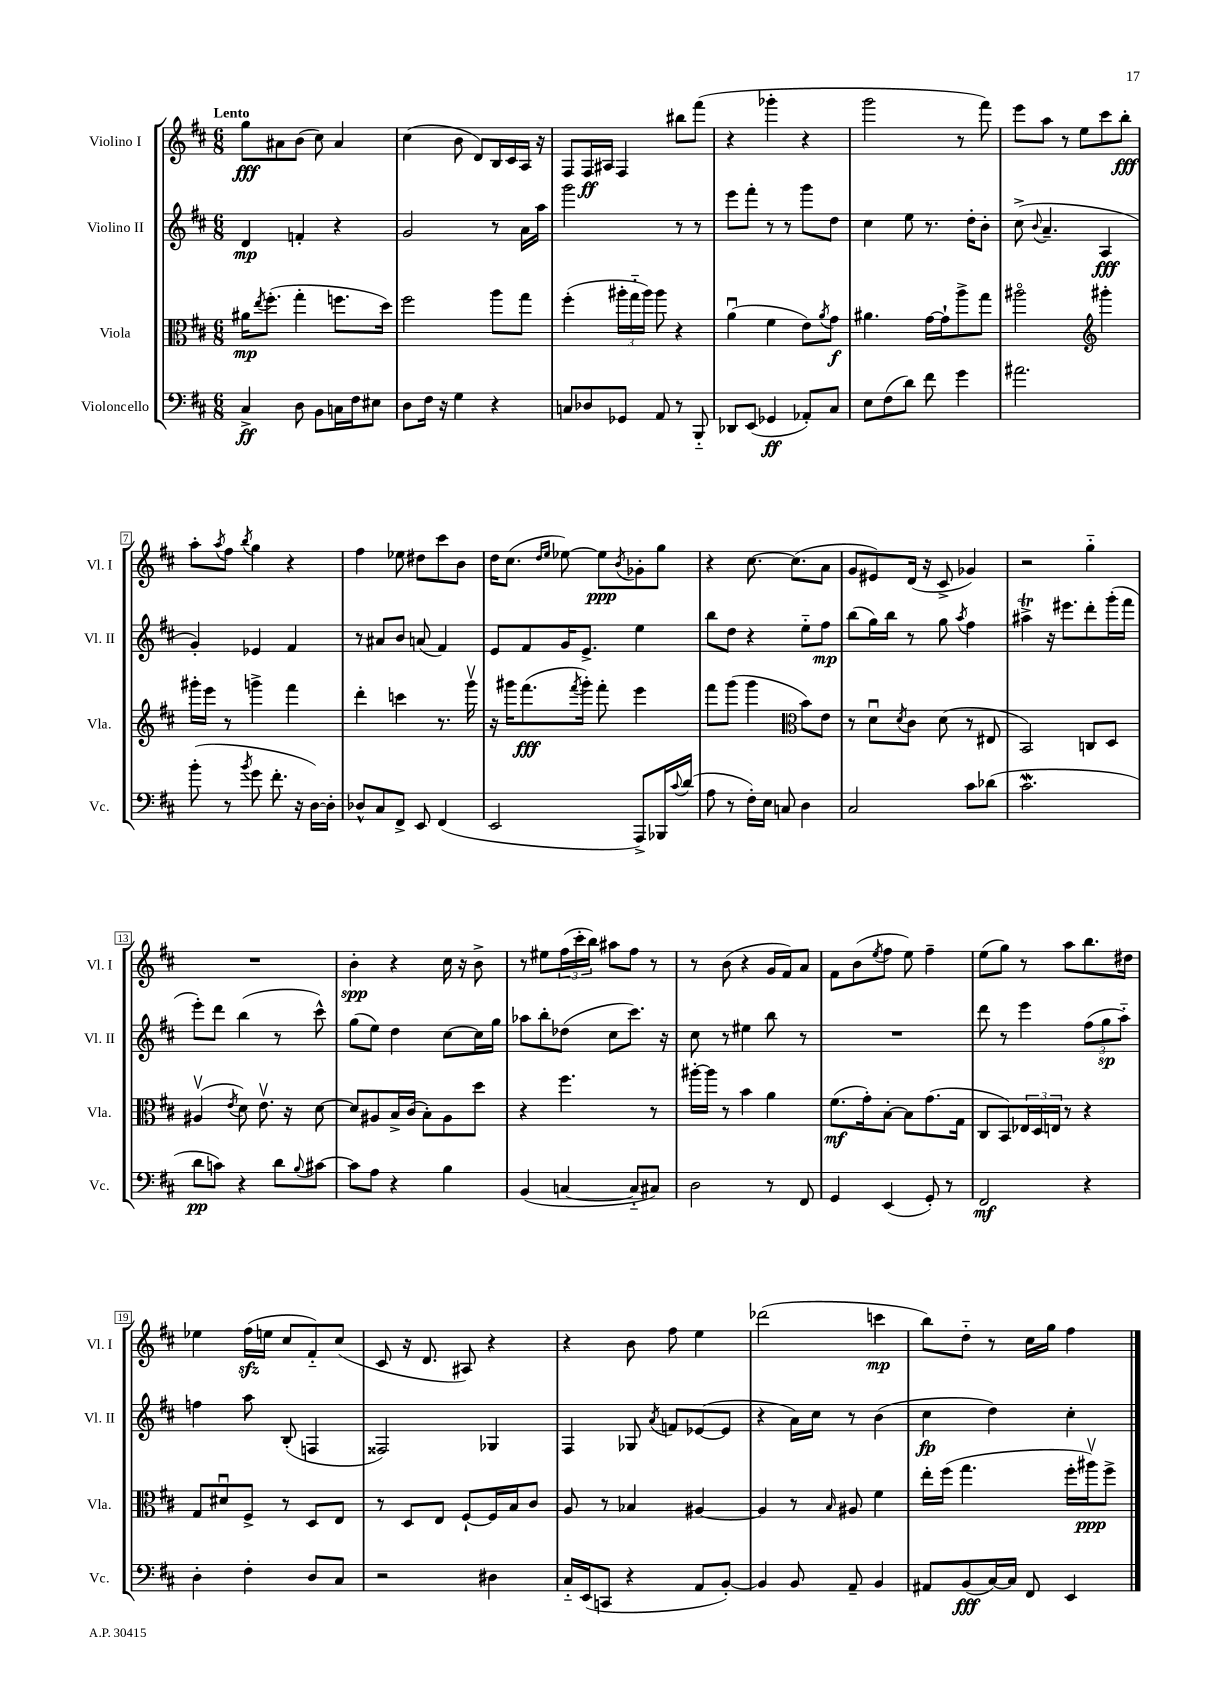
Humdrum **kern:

**kern	**kern	**kern	**kern
*staff4	*staff3	*staff2	*staff1
*clefF4	*clefC3	*clefG2	*clefG2
*k[f#c#]	*k[f#c#]	*k[f#c#]	*k[f#c#]
*M6/8	*M6/8	*M6/8	*M6/8
4C#^	16a#	4d	8gg
.	8qee	.	.
.	(8.ff#'	.	.
.	.	.	8a#
8D	4gg'	4f'	(8b
8BB	.	.	8cc#)
16C	8.ff	4r	4a#
16F#	.	.	.
8E#	.	.	.
.	16dd)	.	.
=	=	=	=
8D	2ff#	2g	(4cc#
16F#	.	.	.
16r	.	.	.
4G	.	.	8b
.	.	.	8d)
4r	8aa	8r	16B
.	.	.	16c#
.	8gg	16a	16A
.	.	16aa	16r
=	=	=	=
8C	(4ff#'	2ggg	8F#
8D-	.	.	16F#
.	.	.	16A#
8GG-	24aa#'	.	4F#
.	24gg'~	.	.
.	24aa#)	.	.
8AA	8aa#	.	.
8r	4r	8r	8bb#
8BBB'~	.	8r	(8fff#
=	=	=	=
8DD-	(4au	8eee	4r
(8EE	.	8fff#'	.
4GG-	4f#	8r	4ggg-'
.	.	8r	.
8AA-')	8e)	8ggg	4r
.	8qa	.	.
8C#	8g	8dd	.
=	=	=	=
8E	4.a#	4cc#	2ggg
(8F#	.	.	.
8d)	.	8ee	.
8f#	[16g	8.r	.
.	16g`]	.	.
4g	8aa^	.	8r
.	.	16dd'	.
.	8gg	8b'	8fff#)
=	=	=	=
2.a#	2aa#o	(8cc#^	8eee
.	.	8qqb	.
.	.	4.a~	8aa
.	.	.	8r
.	.	.	8ee
*	*clefG2	*	*
.	4ggg#'	4A	8ccc#
.	.	.	8bb'
=	=	=	=
(8b'	16ggg#'	4g')	8aa'
.	16eee	.	.
.	.	.	8qaa
8r	8r	.	8ff#
8qb	.	.	8qbb
8g	4ggg^	4e-	4gg
8.f#'	.	.	.
.	4fff#	4f#	4r
16r	.	.	.
[16D)	.	.	.
16D']	.	.	.
=	=	=	=
8D-^^	4ddd'	8r	4ff#
8C#	.	8a#	.
8FF#^	4ccc	8b	8ee-
8EE	.	(8a	8dd#
(4FF#	8.r	4f#)	8ccc#
.	.	.	8b
.	16gggv	.	.
=	=	=	=
2EE	16r	8e	16dd
.	16ggg#	.	(8.cc#
.	(8.fff#	8f#	.
.	.	.	16qqdd
.	.	.	16qqee
.	.	16g	[8ee-)
.	8qfff#	.	.
.	16ggg#')	8.e^	.
.	8fff#'	.	8ee-]
.	.	.	8qb
8AAA^)	4eee	4ee	8g-'
16BBB-	.	.	8gg
8qqc#	.	.	.
(16d	.	.	.
=	=	=	=
8A	8fff#	8bb	4r
8r	(8ggg	8dd	.
16F#')	4ggg	4r	[8.cc#
16E	.	.	.
8C	.	.	.
.	.	.	(8.cc#]
*	*clefC3	*	*
4D	8b)	8ee'~	.
.	8e	8ff#	8a
=	=	=	=
2C#	8r	(8bb	8g
.	8du	16gg)	8e#)
.	.	16bb	.
.	8qd	.	.
.	8c#	8r	(16d
.	.	.	16r
.	(8d	8gg	8c#^
.	.	8qaa	.
8c#	8r	4ff#	4g-)
(8d-	8E#	.	.
=	=	=	=
2.c#	2BB)	4aa#^	2r
.	.	16r	.
.	.	8.eee#	.
.	8C	8ddd'	4gg'~
.	8D	(16ggg'	.
.	.	16fff#	.
=	=	=	=
8d	(4A#v	8eee')	2.r
8c)	.	8ddd	.
.	8qe	.	.
4r	8d)	(4bb	.
.	8.ev	.	.
8d	.	8r	.
.	16r	.	.
8qqB	.	.	.
[8c#	[8d	8ccc#^^)	.
=	=	=	=
8c#]	8d]	(8gg	4b'
8A	8A#	8ee)	.
4r	16B^	4dd	4r
.	(16c#	.	.
.	8B')	.	.
4B	8A#	[8cc#	16cc#
.	.	.	16r
.	8dd	16cc#]	8b^
.	.	16gg	.
=	=	=	=
(4BB	4r	8aa-	8r
.	.	8bb'	8ee#
[4C	4.ff#	(8dd-	(24ff#
.	.	.	24ccc#'
.	.	.	24bb)
.	.	8cc#	8aa#
8C'~]	.	8.ccc#)	8ff#
8C#)	8r	.	8r
.	.	16r	.
=	=	=	=
2D	[16aa#'	8cc#	8r
.	16aa#]	.	.
.	8r	8r	(8b
.	4b	4ee#	4r
8r	4a	8bb	16g
.	.	.	16f#)
8FF#	.	8r	8a
=	=	=	=
4GG	(8.f#	2.r	8f#
.	.	.	(8b
.	16g')	.	.
.	.	.	8qee
(4EE	[8B'	.	8ff#
.	8B]	.	8ee)
8GG')	(8.g	.	4ff#~
8r	.	.	.
.	16G	.	.
=	=	=	=
2FF#	8C#	8ddd	(8ee
.	8BB)	8r	8gg)
.	24E-	4eee	8r
.	24D	.	.
.	24E	.	.
.	8r	.	8aa
4r	4r	(12ff#	8.bb
.	.	12gg	.
.	.	12aa'~)	.
.	.	.	16dd#
=	=	=	=
4D'	8G	4ff	4ee-
.	8d#u	.	.
4F#'	8F#^	8aa	(16ff#
.	.	.	16ee
.	8r	(8B'	8cc#
8D	8D	4F	8f#'~)
8C#	8E	.	(8cc#
=	=	=	=
2r	8r	2F##)	8c#
.	8D	.	16r
.	.	.	8.d
.	8E	.	.
.	[8F#`	.	8A#)
4D#	16F#]	4G-	4r
.	16B	.	.
.	8c#	.	.
=	=	=	=
16C#'~	8A	4F#	4r
(16EE	.	.	.
8CC	8r	.	.
4r	4B-	8G-	8b
.	.	8qa	.
.	.	8f	8ff#
8AA	[4A#	([8e-	4ee
[8BB')	.	8e-]	.
=	=	=	=
4BB]	4A#]	4r	(2ddd-
8BB	8r	16a)	.
.	.	16cc#	.
.	16qqB	.	.
8AA~	8A#	8r	.
4BB	4f#	(4b	4ccc
=	=	=	=
8AA#	16ee'	4cc#	8bb)
.	(16ff#	.	.
(8BB	4.gg	.	8dd'~
[16C#)	.	4dd)	8r
16C#]	.	.	.
8FF#	.	.	16cc#
.	.	.	16gg
4EE	16ff#'	4cc#'	4ff#
.	16aa#v)	.	.
.	8ff#^	.	.
==	==	==	==
*-	*-	*-	*-
